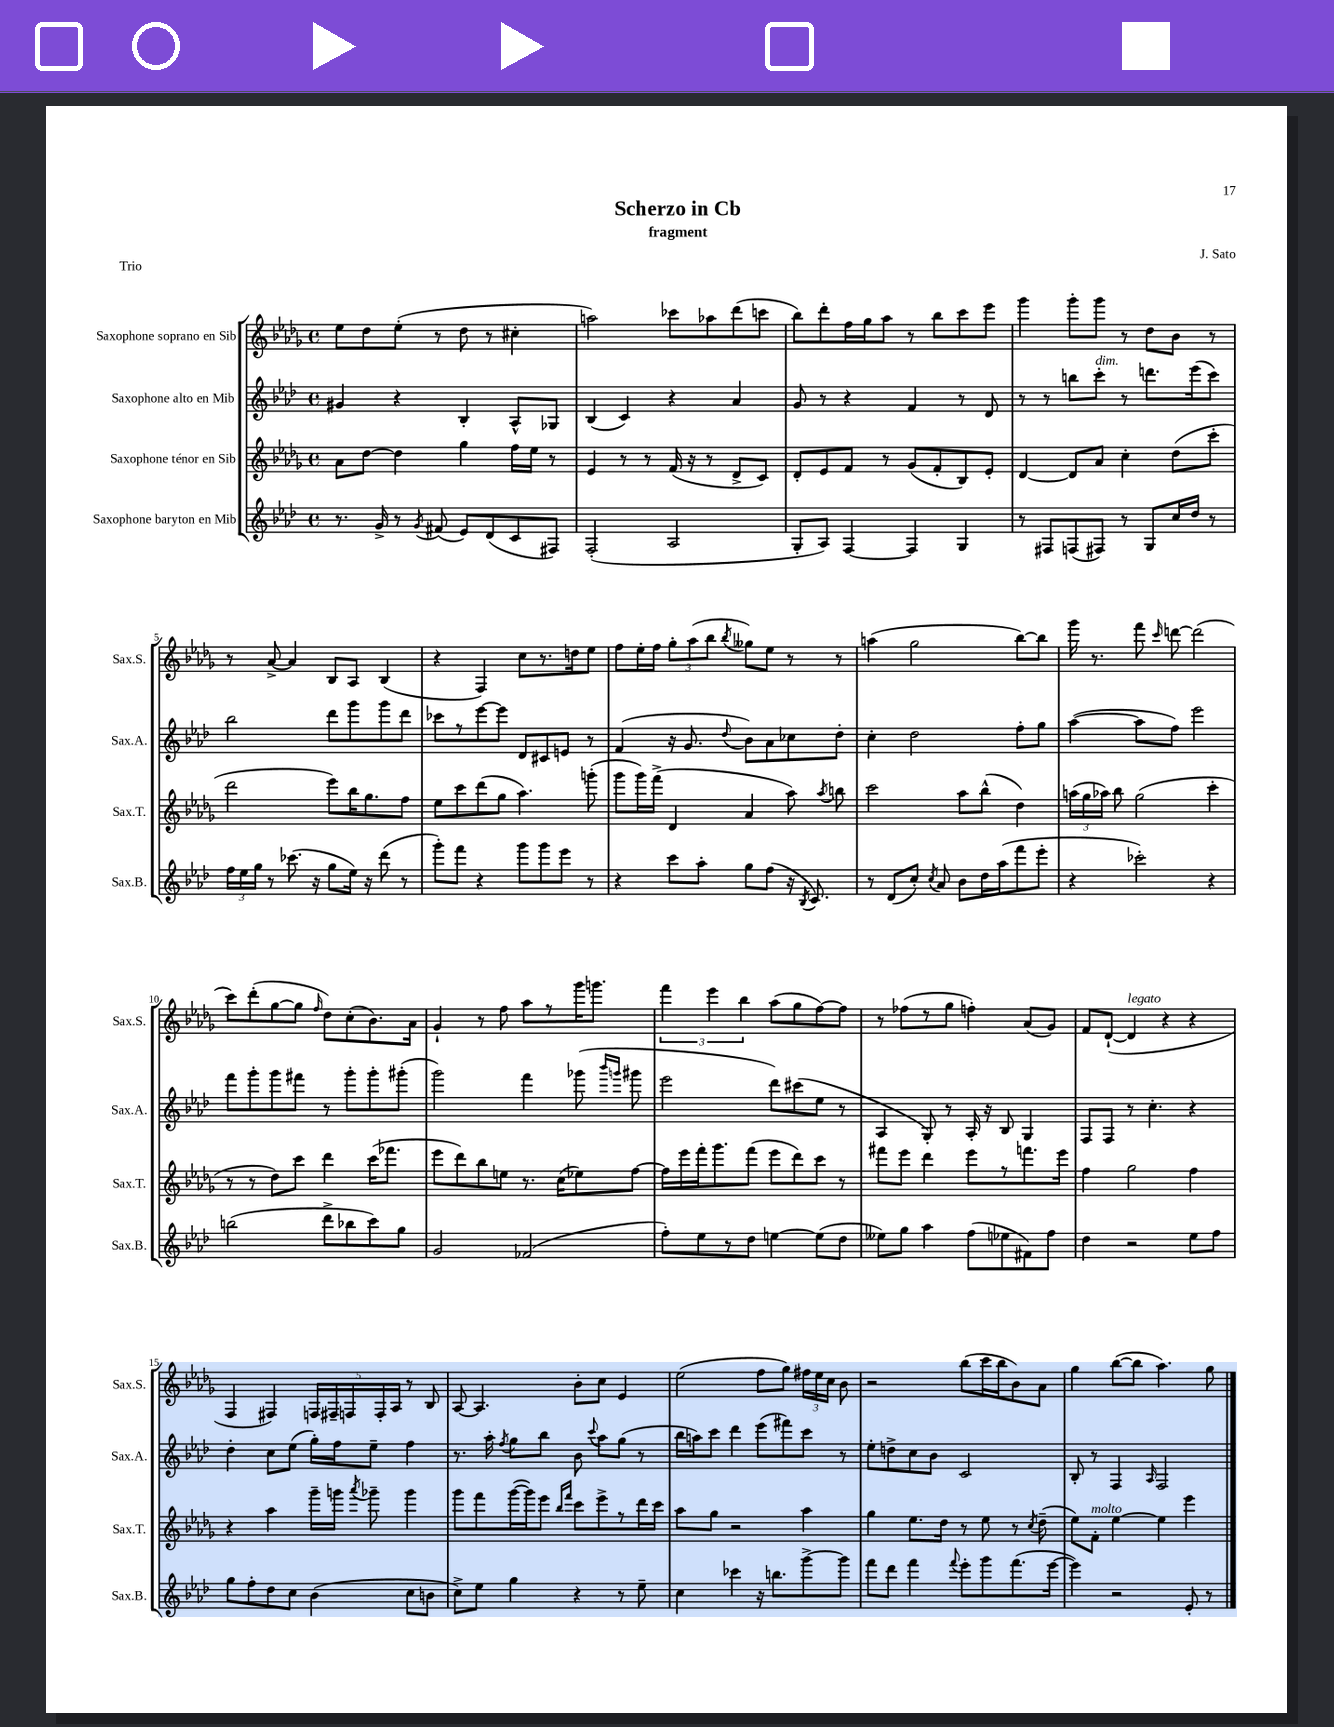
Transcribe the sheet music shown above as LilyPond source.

\header { title = "Scherzo in Cb" composer = "J. Sato" subtitle = "fragment" piece = "Trio" }
<<
\new StaffGroup <<
\new Staff = "s0" \with { instrumentName = "Saxophone soprano en Sib" shortInstrumentName = "Sax.S." } {
    \clef treble \key des \major \defaultTimeSignature \time 4/4
    \autoBeamOff ees''8[ des''8 ees''8]-.( r8 des''8 r8 cis''4-. |
    a''2) ces'''8[ aes''8 des'''8( c'''8] |
    bes''8[) des'''8-. f''16 ges''16 aes''8] r8 bes''8[ c'''8 ees'''8] |
    ges'''4 ges'''8[-. ges'''8] r8 des''8[ bes'8] r8 |
    r8 aes'8~-> aes'4 bes8[ aes8] bes4( |
    r4 f4) c''8[ r8. d''16 ees''8] |
    f''8[ ees''16-. f''16] \tuplet 3/2 { ges''8[-. aes''8( bes''8] } \acciaccatura { bes''8 } geses''8[) ees''8] r8 r8 |
    a''4( ges''2 bes''8[~) bes''8] |
    ges'''16 r8. f'''8 \grace { c'''16 } d'''8~ d'''2( |
    c'''8[) des'''8-.( ges''8~ ges''8] \grace { f''16 } des''8[) c''8-.( bes'8.) aes'16] |
    ges'4-! r8 f''8 aes''8[ r8 ges'''16 g'''8.] |
    \tuplet 3/2 { f'''4 ees'''4 bes''4 } aes''8[( ges''8 f''8~) f''8] |
    r8 fes''8[( r8 ges''8] f''4-.) aes'8[( ges'8]) |
    f'8[ des'8]~-!( des'4^\markup { \italic "legato" } r4 r4 |
    f4 fis4) \tuplet 5/4 { f16[ fis16-- f16 f16-. aes16] } r8 bes8 |
    aes8~ aes4. bes'8[-. c''8] ees'4 |
    ees''2( f''8[ ges''8]) \tuplet 3/2 { fis''16[ ees''16 c''16] } bes'8 |
    r2 bes''8[( c'''16 bes''16 bes'8) aes'8] |
    ges''4 bes''8[~( bes''8] aes''4.) ges''8 \bar "|." |
}
\new Staff = "s1" \with { instrumentName = "Saxophone alto en Mib" shortInstrumentName = "Sax.A." } {
    \clef treble \key aes \major \defaultTimeSignature \time 4/4
    \autoBeamOff gis'4 r4 bes4-. aes8[-^ ges8] |
    bes4( c'4) r4 aes'4 |
    g'8 r8 r4 f'4 r8 des'8 |
    r8 r8 b''8[ c'''8]-.^\markup { \italic "dim." } r8 d'''8.[ ees'''16( c'''8]) |
    bes''2 des'''8[ g'''8 g'''8 des'''8] |
    ces'''8[ r8 ees'''8~ ees'''8] des'8[ cis'8 e'8] r8 |
    f'4( r16 g'8. \appoggiatura { des''8 } bes'8[) aes'8 ces''8 des''8]-. |
    c''4-. des''2 f''8[-. g''8] |
    aes''4~( aes''8[ f''8]) ees'''2 |
    f'''8[ g'''8-. g'''8 fis'''8] r8 g'''8[-. g'''8-. gis'''8]-.( |
    g'''2) f'''4 ges'''8( \grace { bes'''16[ g'''16] } gis'''8 |
    ees'''2 des'''8[) cis'''8( ees''8] r8 |
    aes4 g8-.) r8 aes16-. r16 bes8 g4 |
    f8[ f8] r8 c''4.-. r4 |
    des''4-. c''8[ ees''8]( g''16[-.) f''16 ees''8]-- f''4 |
    r8. aes''16-. \acciaccatura { f''8 } g''8[ bes''8] bes'8 \appoggiatura { c'''8 } aes''8[ g''8]( r8 |
    bes''16[ a''16) c'''8] des'''4 ees'''8[( fis'''8) c'''8] r8 |
    ees''8[-. d''8-> c''8 bes'8] c'2 |
    bes8-. r8 f4 \grace { aes16 } f2 \bar "|." |
}
\new Staff = "s2" \with { instrumentName = "Saxophone ténor en Sib" shortInstrumentName = "Sax.T." } {
    \clef treble \key des \major \defaultTimeSignature \time 4/4
    \autoBeamOff aes'8[ des''8]~ des''4 ges''4 f''16[ ees''16] r8 |
    ees'4 r8 r8 f'16( r16 r8 des'8[-> c'8]) |
    des'8[-. ees'8 f'8] r8 ges'8[( f'8-. bes8) ees'8]-. |
    des'4~ des'8[ aes'8] c''4-. des''8[( c'''8]-. |
    des'''2 ees'''8[) bes''16 ges''8. f''8] |
    ees''8[ c'''8 des'''8( ges''8] aes''4.) g'''8-.( |
    ges'''8[ ges'''16) f'''16]->( des'4 aes'4 aes''8) \acciaccatura { aes''8 } b''8 |
    c'''2 aes''8[ bes''8]-^( des''4) |
    \tuplet 3/2 { a''16[( ges''16 aes''16]) } bes''8 ges''2( c'''4-. |
    r8 r8 des''8[) c'''8] des'''4 c'''16[( fes'''8.] |
    ees'''8[ des'''8) bes''8 e''8] r8. c''16[( ees''8) f''8]~ |
    f''16[ ees'''16 f'''16-. ges'''8. f'''8]( ees'''8[ des'''8) c'''8] r8 |
    fis'''8[ ees'''8] des'''4 ees'''8[ r8 f'''8. ees'''16] |
    f''4 ges''2 f''4 |
    r4 aes''4 ges'''16[-- g'''16] \acciaccatura { aes'''8 } ges'''8-- ges'''4 |
    ges'''8[ f'''8 ges'''16~( ges'''16) ees'''8] \grace { bes''16[ f'''16] } c'''8[ ees'''8-> r8 des'''16 c'''16] |
    aes''8[ ges''8] r2 aes''4 |
    ges''4 ees''8.[ des''16] r8 ees''8 r8 \acciaccatura { c''8 } des''8--( |
    ees''8[) f'8]-.^\markup { \italic "molto" } ees''4~ ees''4 ees'''4 \bar "|." |
}
\new Staff = "s3" \with { instrumentName = "Saxophone baryton en Mib" shortInstrumentName = "Sax.B." } {
    \clef treble \key aes \major \defaultTimeSignature \time 4/4
    \autoBeamOff r8. g'16-> r8 \acciaccatura { g'8 } fis'8( ees'8[) des'8( c'8 fis8]) |
    f2-.( aes2 |
    g8[-. aes8]) f4~ f4 g4 |
    r8 fis8[ f8( fis8]) r8 g8[ c''16 des''16] r8 |
    \tuplet 3/2 { f''16[ ees''16 g''16] } r8 ces'''8.( r16 g''8[ ees''16]) r16 des'''8( r8 |
    g'''8[-.) f'''8] r4 g'''8[ g'''8 ees'''8] r8 |
    r4 c'''8[ aes''8]-. g''8[ f''8]( r16 \acciaccatura { bes8 } c'8.) |
    r8 des'8[( c''8]-.) \acciaccatura { c''8 } aes'8 bes'8[ des''16 aes''16( f'''8 ees'''8]-. |
    r4 ces'''2-.) r4 |
    b''2( des'''8[-> bes''8 c'''8) g''8] |
    g'2 fes'2( |
    f''8[-.) ees''8 r8 des''8] e''4~ e''8[( des''8] |
    eeses''8[) g''8] aes''4 f''8[( ees''8 fis'8) f''8] |
    des''4 r2 ees''8[ f''8] |
    g''8[ f''8-. des''8 c''8] bes'4( c''8[ b'8] |
    c''8[->) ees''8] g''4 r4 r8 ees''8-- |
    c''4 ces'''4 r16 b''8.[ g'''8~-> g'''8] |
    f'''8[ des'''8] f'''4 \appoggiatura { f'''8 } ees'''8[-. g'''8 f'''8.( ees'''16]~ |
    ees'''4) r2 ees'8-. r8 \bar "|." |
}
>>
>>
